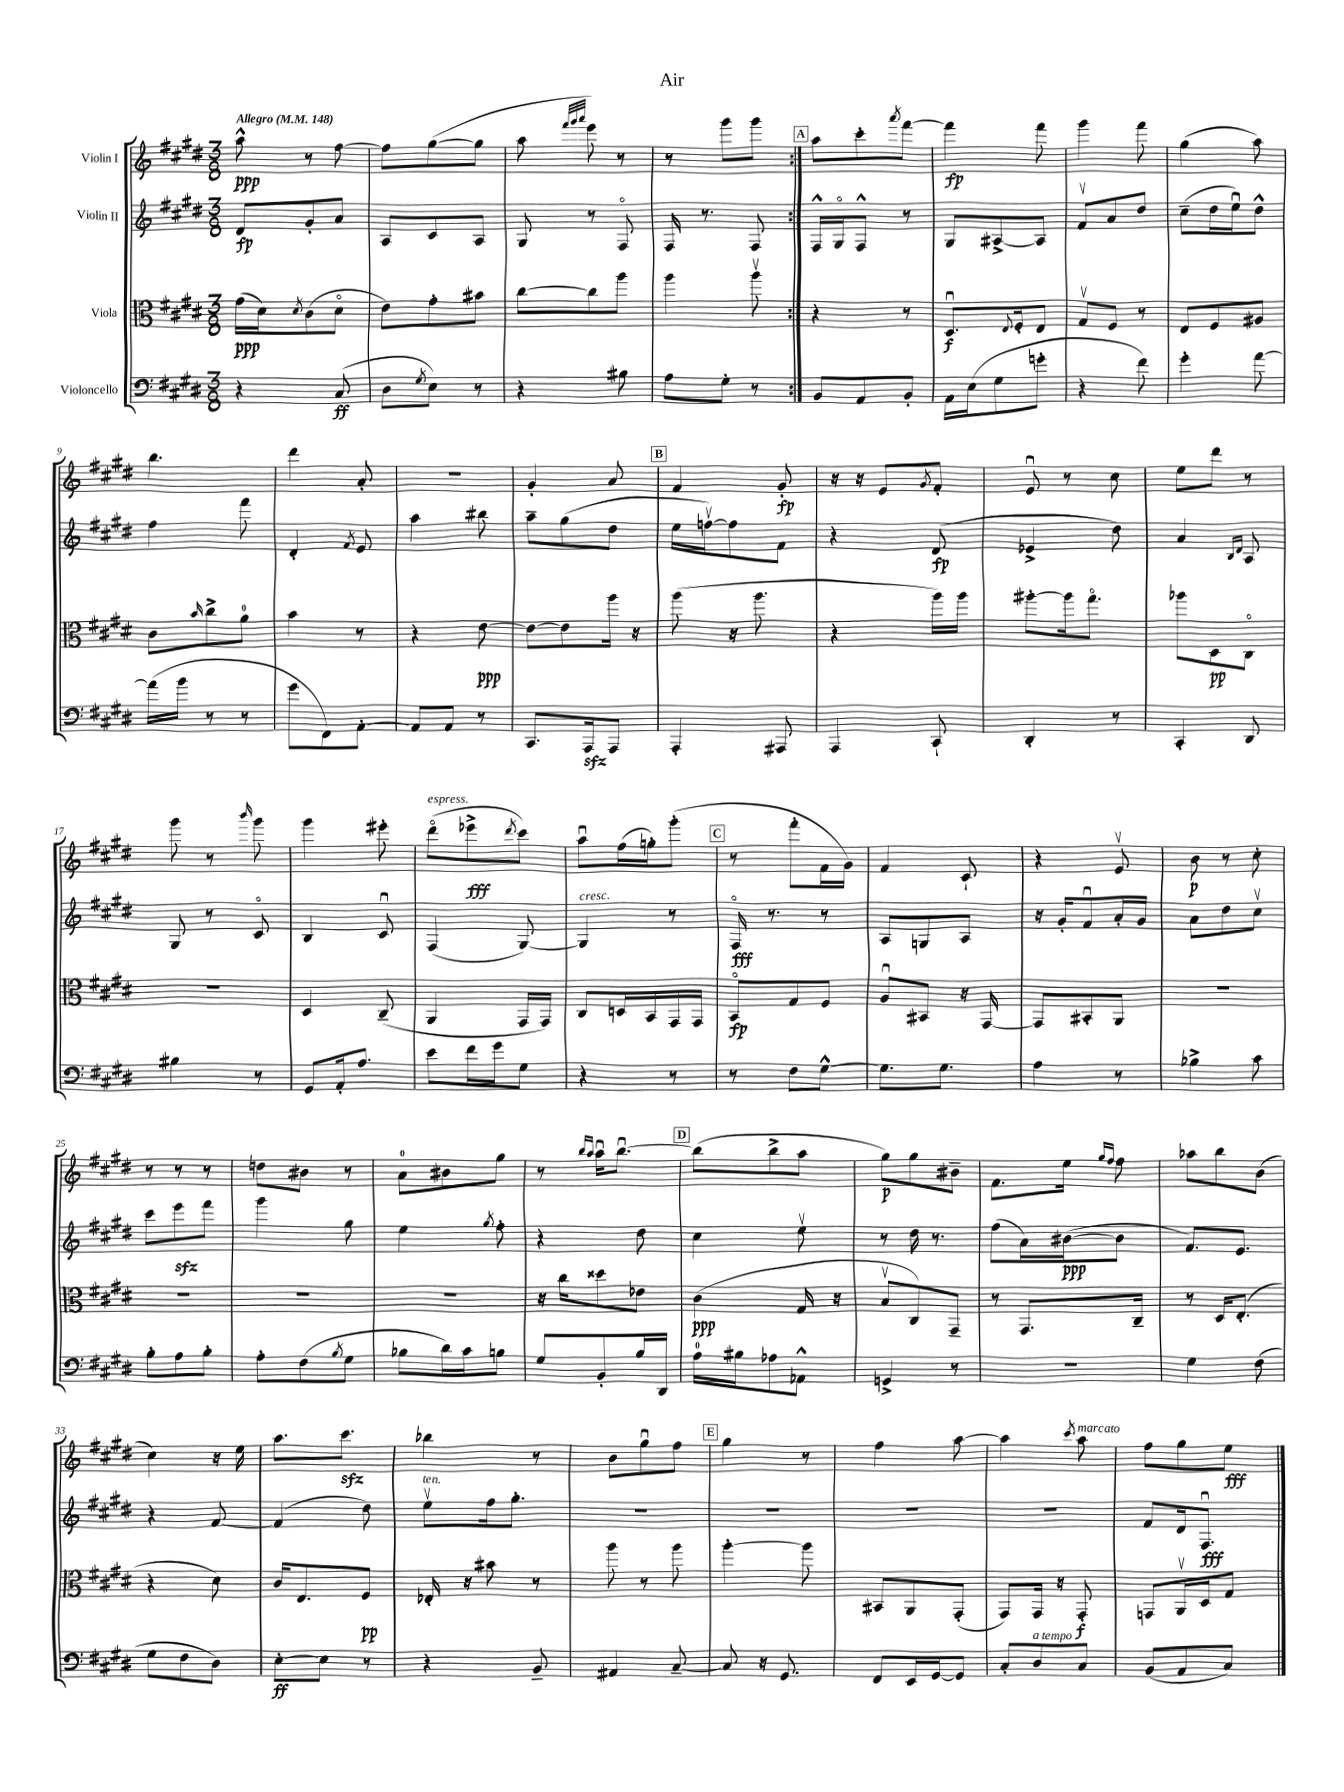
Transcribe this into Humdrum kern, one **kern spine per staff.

**kern	**kern	**kern	**kern
*staff4	*staff3	*staff2	*staff1
*clefF4	*clefC3	*clefG2	*clefG2
*k[f#c#g#d#]	*k[f#c#g#d#]	*k[f#c#g#d#]	*k[f#c#g#d#]
*M3/8	*M3/8	*M3/8	*M3/8
*MM148	*MM148	*MM148	*MM148
4r	(16g#	8d#	8aa^^
.	16d#)	.	.
.	8qd#	.	.
.	(8c#	8g#'	8r
(8C#	8d#o	8a	[8ff#
=	=	=	=
8D#	8e)	8A	8ff#]
8qG#	.	.	.
8E)	8g#'	8c#	([8gg#
8r	8b#	8A	8gg#]
=	=	=	=
4r	[8cc#	8G#	8aa
.	.	.	32qqfff#
.	.	.	32qqggg#
.	.	.	32qqaaa
.	8cc#]	8r	8eee)
8B#	8aa	8F#o	8r
=	=	=	=
8A	4aa	16F#	8r
.	.	8.r	.
8G#'	.	.	8ggg#
8r	8aav	8F#	8ggg#
=:|!	=:|!	=:|!	=:|!
8BB	4r	16F#^^	8aa
.	.	16G#o	.
8AA	.	8F#^^	8ccc#'
.	.	.	8qaaa
8BB'	8r	8r	[8fff#
=	=	=	=
16AA	8.D#u	8G#	4fff#]
(16E	.	.	.
8G#	.	[8A#^	.
.	8qqE	.	.
.	16F#'	.	.
8g'	8E	8A#]	8fff#
=	=	=	=
4r	8G#v	8f#v	4ggg#
.	8F#	8a	.
8f#)	8r	8dd#	8fff#
=	=	=	=
4g#'	8E	(8cc#~	(4gg#
.	8F#	16dd#	.
.	.	16eeu)	.
[8a	8A#	8dd#^^	8aa)
=	=	=	=
(16a]	8c#	4ff#	4.bb
16b	.	.	.
.	16qqb	.	.
8r	8cc#^	.	.
8r	8a	8fff#	.
=	=	=	=
8g#	4b	4d#'	4ddd#
8FF#)	.	.	.
.	.	8qf#	.
[8AA'	8r	8e	8a'
=	=	=	=
8AA]	4r	4aa	4.r
8AA	.	.	.
8r	[8e	8bb#	.
=	=	=	=
8.CC#	8e_	8aa~	4g#'
.	8e]	(8gg#	.
16AAA	.	.	.
8AAA	16aa	8dd#	8a
.	16r	.	.
=	=	=	=
4AAA'	(8aa	16ee	4f#
.	.	[16ffv)	.
.	16r	8ff]	.
.	8.aa	.	.
8AAA#	.	8f#	8g#'
=	=	=	=
4AAA	4r	4r	16r
.	.	.	16r
.	.	.	8e
.	.	.	8qg#
8CC#`	16aa)	(8d#	8f#'
.	16aa	.	.
=	=	=	=
4DD#'	[8aa#'	4e-^	8eu
.	16aa#]	.	8r
.	8.gg#o	.	.
8r	.	8dd#)	8cc#
=	=	=	=
4CC#'	8aa-	4a	8ee
.	8D#	.	8ddd#
.	.	16qqB	.
.	.	16qqd#	.
8DD#	8C#o	8A	8r
=	=	=	=
4B#	4.r	8G#	8ggg#
.	.	8r	8r
.	.	.	16qqbbb
8r	.	8c#o	8ggg#
=	=	=	=
8GG#	4D#	4B	4ggg#
16AA'	.	.	.
8.A	.	.	.
.	(8C#~	8c#u	8eee#'
=	=	=	=
8e	4AA	(4F#	(8ddd#o
16f#	.	.	8eee-^
16g#	.	.	.
.	.	.	8qddd#
8G#	16GG#	[8G#)	8ccc#)
.	16GG#)	.	.
=	=	=	=
4r	8C#	4G#]	8aau
.	16D	.	(16ff#
.	16BB	.	16gg')
8r	16GG#	8r	(8ggg#'
.	16GG#	.	.
=	=	=	=
8r	8BBo	16F#o	8r
.	.	8.r	.
8F#	8G#	.	8fff#'
[8G#^^	8F#	8r	16f#
.	.	.	16g#)
=	=	=	=
8.G#]	8Au	8A	4f#
.	8BB#	8G	.
8.G#	.	.	.
.	16r	8A	8c#`
.	[16GG#	.	.
=	=	=	=
4A	8GG#]	16r	4r
.	.	16g#'	.
.	8BB#'	8f#u	.
8r	8AA	16a'	8ev
.	.	16g#	.
=	=	=	=
4B-^	4.r	8a	8b
.	.	8dd#	8r
8c#	.	8cc#v	8cc#'
=	=	=	=
8B'	4.r	8ccc#	8r
8A	.	8eee	8r
8B'	.	8fff#	8r
=	=	=	=
8A'	4.r	4ggg#	8dd
(8F#	.	.	8b#
8qB	.	.	.
8G#	.	8gg#	8r
=	=	=	=
8B-	4.r	4ee	8a
16d#)	.	.	8b#
16c#	.	.	.
.	.	8qgg#	.
8B	.	8ff#'	8gg#
=	=	=	=
8G#	16r	4r	8r
.	16cc#	.	.
.	.	.	16qqbb
.	.	.	16qqaa
8BB'	8dd##	.	16aau
.	.	.	[8.bbu
16B	8e-	8dd#	.
16DD#	.	.	.
=	=	=	=
16A	(4c#	4cc#	(8bb]
16B#	.	.	.
8A-	.	.	8bb^
8AA-^^	16G#	8eev	8aa
.	16r	.	.
=	=	=	=
4GG^	8Bv	8r	8gg#)
.	8C#)	16dd#	8gg#
.	.	8.r	.
8r	8GG#~	.	8b#~
=	=	=	=
4.r	8r	(8ff#	8.f#
.	8.GG#	16a)	.
.	.	([16b#	16ee
.	.	.	16qqgg#
.	.	.	16qqff#
.	.	8b#]	8ff#
.	16C#~	.	.
=	=	=	=
4G#	8r	8.f#)	8aa-
.	16D#	.	8bb
.	(8.E'	8.e	.
(8F#	.	.	(8b
=	=	=	=
8G#	4r	4r	4cc#)
8F#	.	.	.
8D#)	8d#)	[8f#	16r
.	.	.	16ee
=	=	=	=
[8E'	16c#	(4f#]	8.aa
.	8.E	.	.
8E]	.	.	.
.	.	.	8.ccc#
8r	8F#	8dd#)	.
=	=	=	=
4r	16E-'	8eev	4bb-
.	16r	.	.
.	8b#	16ff#	.
.	.	8.gg#'	.
8BB~	8r	.	8r
=	=	=	=
4AA#	8aa	4.r	8b
.	8r	.	8gg#u
[8C#~	8aa	.	8ff#
=	=	=	=
8C#]	[4aa'	4.r	4gg#
16r	.	.	.
8.GG#	.	.	.
.	8aa]	.	8r
=	=	=	=
8FF#	8BB#	4.r	4ff#
16EE	8AA	.	.
[16GG#	.	.	.
8GG#]	(8GG#'	.	[8aa
=	=	=	=
8C#'	8GG#)	4.r	4aa]
8D#	16GG#	.	.
.	16r	.	.
.	.	.	8qccc#
8C#	8GG#'	.	8aa
=	=	=	=
(8BB	8GG	8f#	8ff#
8AA	16AAv	16d#	8gg#
.	16D#	8.F#u	.
8C#)	8G#	.	8ee
==	==	==	==
*-	*-	*-	*-
